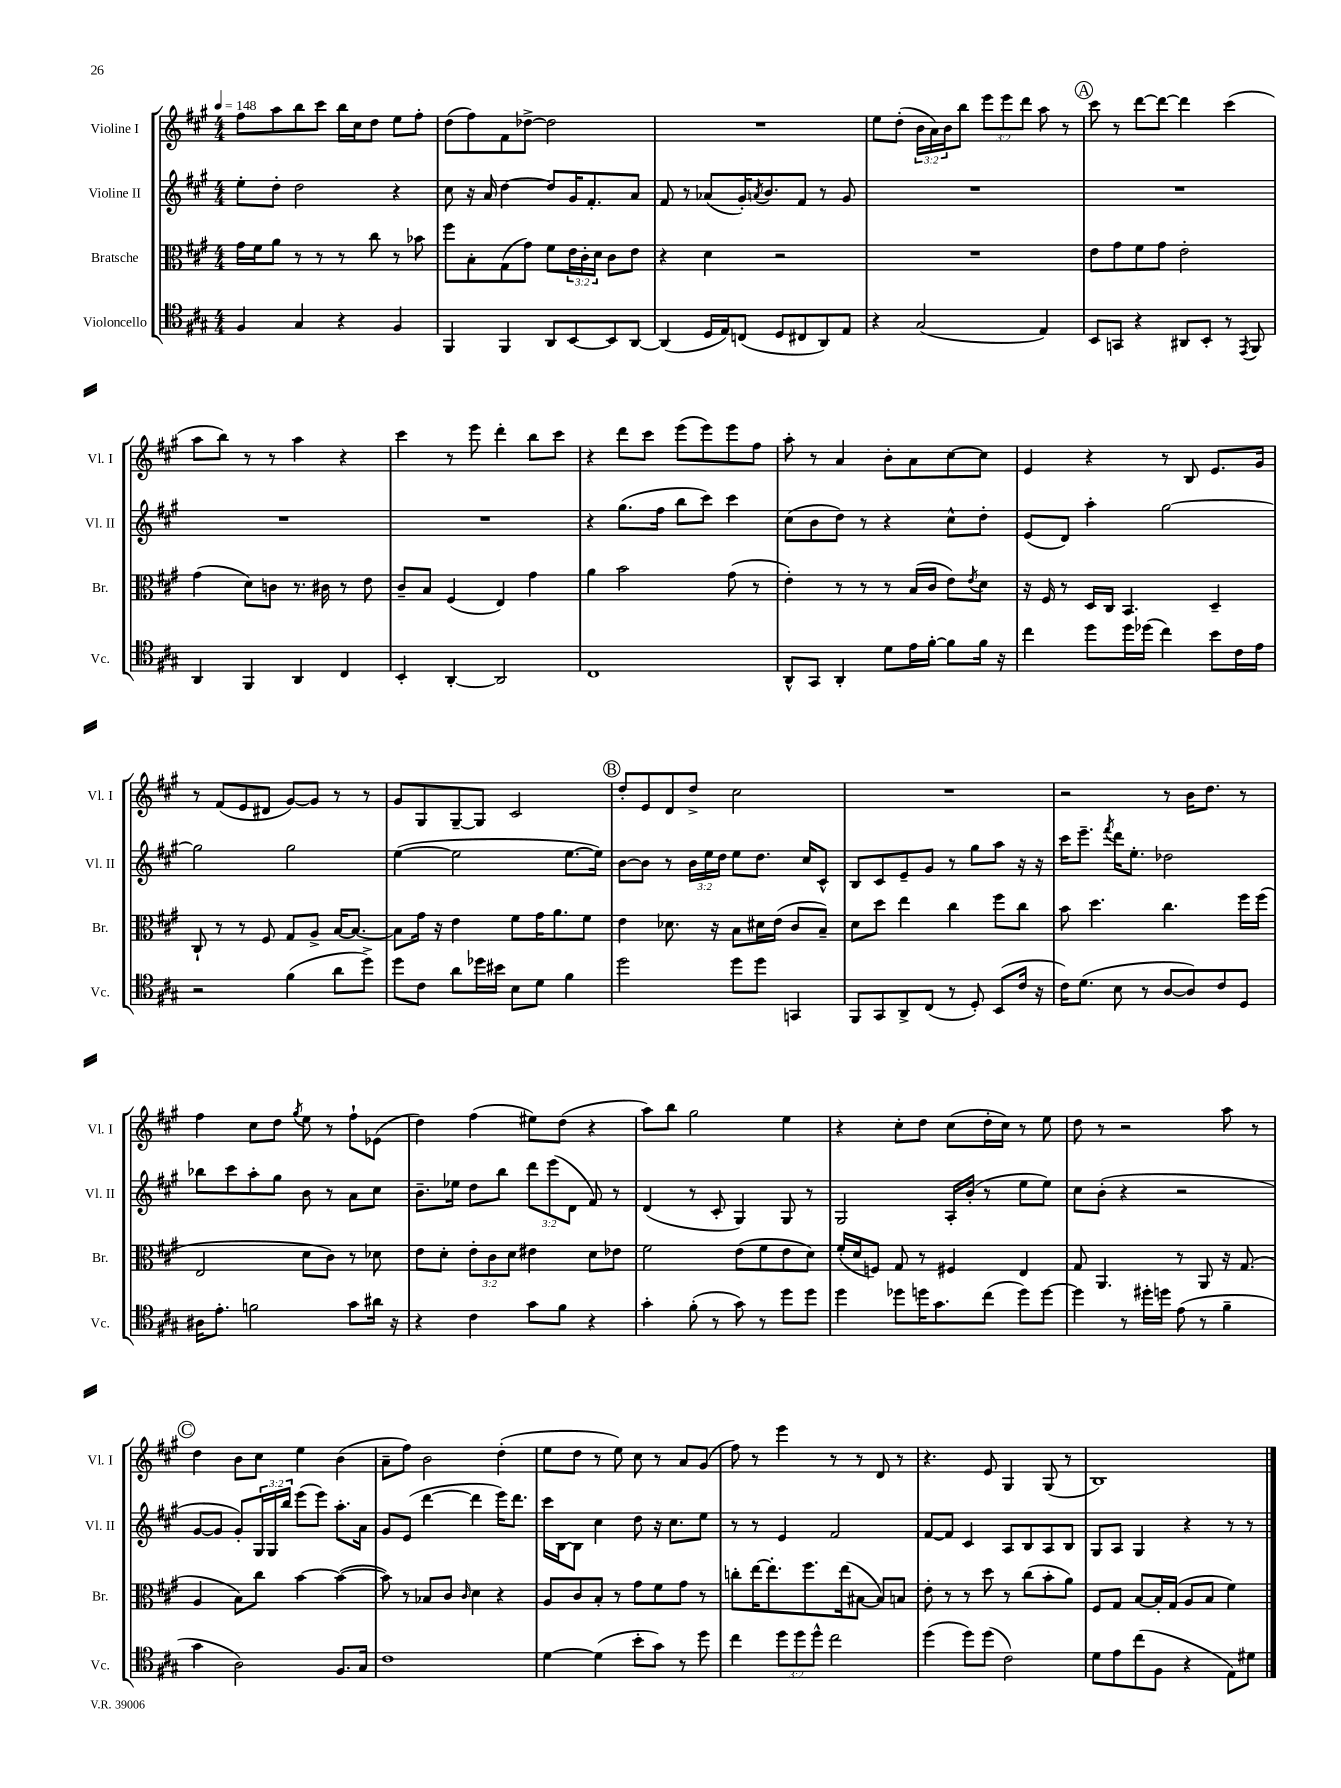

**kern	**kern	**kern	**kern
*staff4	*staff3	*staff2	*staff1
*clefC4	*clefC3	*clefG2	*clefG2
*k[f#c#g#]	*k[f#c#g#]	*k[f#c#g#]	*k[f#c#g#]
*M4/4	*M4/4	*M4/4	*M4/4
*MM148	*MM148	*MM148	*MM148
4F#	16g#	8ee'	8ff#
.	16f#	.	.
.	8a	8dd'	8aa
4G#	8r	2dd	8bb
.	8r	.	8ccc#
4r	8r	.	16bb
.	.	.	16cc#
.	8cc#	.	8dd
4F#	8r	4r	8ee
.	8b-	.	8ff#'
=	=	=	=
4FF#	8ff#	8cc#	(8dd
.	8B'	16r	8ff#)
.	.	16a	.
4FF#	(8G#	[4dd	8f#
.	8g#)	.	[8dd-^
8AA	8f#	8dd]	2dd-]
[8BB	24e	16g#	.
.	24c#'	.	.
.	.	8.f#'	.
.	24d	.	.
8BB]	8c#	.	.
[8AA	8e	8a	.
=	=	=	=
(4AA]	4r	8f#	1r
.	.	8r	.
16D	4d	(8a-	.
16E)	.	.	.
(8C	.	16g#')	.
.	.	8qa	.
.	.	8.b	.
8D	2r	.	.
8C#	.	8f#	.
8AA)	.	8r	.
8E	.	8g#	.
=	=	=	=
4r	1r	1r	8ee
.	.	.	(8dd'
(2G#	.	.	24b
.	.	.	24a)
.	.	.	24b
.	.	.	8bb
.	.	.	12eee
.	.	.	12eee
.	.	.	12ddd
4E)	.	.	8aa
.	.	.	8r
=	=	=	=
8BB	8e	1r	8ccc#
8GG	8g#	.	8r
4r	8f#	.	[8ddd
.	8g#	.	8ddd_
8AA#	2e'	.	4ddd]
8BB'	.	.	.
8r	.	.	(4ccc#
8qEE	.	.	.
8FF#	.	.	.
=	=	=	=
4AA	(4g#	1r	8aa
.	.	.	8bb)
4FF#	8d)	.	8r
.	8c	.	8r
4AA	8.r	.	4aa
.	16c#	.	.
4C#	8r	.	4r
.	8e	.	.
=	=	=	=
4BB'	8c#~	1r	4ccc#
.	8B	.	.
[4AA'	(4F#	.	8r
.	.	.	8eee
2AA]	4E)	.	4ddd'
.	4g#	.	8bb
.	.	.	8ccc#
=	=	=	=
1C#	4a	4r	4r
.	2b	(8.gg#	8ddd
.	.	.	8ccc#
.	.	16ff#	.
.	.	8bb	(8eee
.	.	8ccc#)	8eee)
.	(8g#	4ccc#	8eee
.	8r	.	8ff#
=	=	=	=
8AA^^	4e')	(8cc#	8aa'
8GG#	.	8b	8r
4AA'	8r	8dd)	4a
.	8r	8r	.
8d	8r	4r	8b'
16e	(16B	.	8a
[16f#'	16c#	.	.
8f#]	8e)	8cc#^^	[8cc#
.	8qe	.	.
16f#	8d	8dd'	8cc#]
16r	.	.	.
=	=	=	=
4cc#	16r	(8e	4e
.	16F#	.	.
.	8r	8d)	.
8dd	16D	4aa'	4r
.	16C#	.	.
16dd	4.BB	.	.
(16dd-	.	.	.
4cc#)	.	[2gg#	8r
.	.	.	8B
8b	4D~	.	8.e
16c#	.	.	.
16e	.	.	16g#
=	=	=	=
2r	8C#`	2gg#]	8r
.	8r	.	(8f#
.	8r	.	8e
.	8F#	.	8d#
(4f#	8G#	2gg#	[8g#)
.	8A^	.	8g#]
8a	[16B	.	8r
.	8.B_	.	.
8dd^)	.	.	8r
=	=	=	=
8dd	8B]	([4ee	8g#
8c#	16g#	.	8G#
.	16r	.	.
8a	4e	2ee]	[8G#~
16dd-	.	.	8G#]
16b#	.	.	.
8B	8f#	.	2c#
8d	16g#	.	.
.	8.a	.	.
4f#	.	[8.ee	.
.	8f#	.	.
.	.	16ee])	.
=	=	=	=
2dd	4e	[8b	8dd'
.	.	8b]	8e
.	8.d-	8r	8d
.	.	24b	8dd^
.	.	24ee	.
.	16r	.	.
.	.	24dd	.
8dd	8B	8ee	2cc#
8dd	16d#	8.dd	.
.	(16e	.	.
4GG	8c#	.	.
.	.	16cc#	.
.	8B~)	8c#^^	.
=	=	=	=
8FF#	8d	8B	1r
8GG#	8dd	8c#	.
8AA^	4ee	8e~	.
(8C#	.	8g#	.
8r	4cc#	8r	.
8D')	.	8gg#	.
(8BB	8ff#	8aa	.
16c#	8cc#	16r	.
16r	.	16r	.
=	=	=	=
16c#)	8b	16ccc#	2r
(8.d	.	8.eee~	.
.	4.dd	.	.
.	.	8qfff#	.
8B	.	16ddd	.
.	.	8.ee'	.
8r	.	.	.
[8A	4.cc#	2dd-	8r
8A])	.	.	16b
.	.	.	8.dd
8c#	.	.	.
8D	16ff#	.	8r
.	(16ff#	.	.
=	=	=	=
16A#	2E	8bb-	4ff#
8.e'	.	.	.
.	.	8ccc#	.
2f	.	8aa'	8cc#
.	.	8gg#	8dd
.	.	.	8qgg#
.	8d	8b	8ee
.	8c#)	8r	8r
8g#	8r	8a	8ff#`
16a#	8d-	8cc#	(8e-
16r	.	.	.
=	=	=	=
4r	8e	8.b~	4dd)
.	8d'	.	.
.	.	16ee-	.
4c#	12e'	8dd	(4ff#
.	12c#	.	.
.	.	8bb	.
.	12d	.	.
8g#	4e#	12ddd	8ee#)
.	.	(12eee	.
8f#	.	.	(8dd
.	.	12d	.
4r	8d	8f#)	4r
.	8e-	8r	.
=	=	=	=
4g#'	2f#	(4d	8aa)
.	.	.	8bb
(8f#'	.	8r	2gg#
8r	.	8c#'	.
8g#)	(8e	4G#)	.
8r	8f#	.	.
8dd	8e	8G#	4ee
8dd	8d)	8r	.
=	=	=	=
4dd	(16f#'	2G#	4r
.	16d	.	.
.	8F)	.	.
8dd-	8G#	.	8cc#'
16dd	8r	.	8dd
8.g#	.	.	.
.	4F#	16A'	(8cc#
.	.	(16b'	.
(8cc#	.	8r	16dd'
.	.	.	16cc#)
8dd)	4E	8ee	8r
[8dd	.	8ee)	8ee
=	=	=	=
4dd]	8G#	8cc#	8dd
.	4.AA	(8b'	8r
8r	.	4r	2r
16dd#'	.	.	.
16dd	.	.	.
(8e	8r	2r	.
8r	8AA	.	.
4f#~	16r	.	8aa
.	(8.G#	.	.
.	.	.	8r
=	=	=	=
4g#	4A	[8g#	4dd
.	.	8g#]	.
2A)	8B)	8g#')	8b
.	8cc#	24G#	8cc#
.	.	24G#	.
.	.	24bb	.
.	[4b	(8eee	4ee
.	.	8eee)	.
8.F#	(4b_	8.aa'	(4b
16G#	.	16a	.
=	=	=	=
1c#	8b])	8g#	8a~
.	8r	(8e	8ff#)
.	8B-	[4ddd	2b
.	8c#	.	.
.	16qqc#	.	.
.	4d	4ddd]	.
.	4r	16eee)	(4dd'
.	.	8.ddd	.
=	=	=	=
[4d	8A	16ccc#	8ee
.	.	[16B	.
.	8c#	8B]	8dd
(4d]	8B'	4cc#	8r
.	8r	.	8ee)
8b'	8g#	8dd	8cc#
8g#)	8f#	16r	8r
.	.	8.cc#	.
8r	8g#	.	8a
8dd	8r	8ee	(8g#
=	=	=	=
4cc#	8cc'	8r	8ff#)
.	[16ee	8r	8r
.	8.ee']	.	.
12dd	.	4e	4eee
12dd	.	.	.
.	8.ff#	.	.
12dd^^	.	.	.
2cc#	.	2f#	8r
.	(16ee	.	.
.	[8B#	.	8r
.	8B#])	.	8d
.	8B	.	8r
=	=	=	=
(4dd	8e'	[8f#	4.r
.	8r	8f#]	.
8dd)	8r	4c#	.
(8dd	8dd	.	8e
2c#)	8r	8A	4G#
.	(8cc#	8B	.
.	8b'	8A	(8G#
.	8a)	8B	8r
=	=	=	=
8d	8F#	8G#	1B)
8e	8G#	8A	.
(8cc#	[8B	4G#	.
8F#	16B']	.	.
.	(16G#	.	.
4r	8A	4r	.
.	8B	.	.
8E)	4f#)	8r	.
8d#	.	8r	.
==	==	==	==
*-	*-	*-	*-
